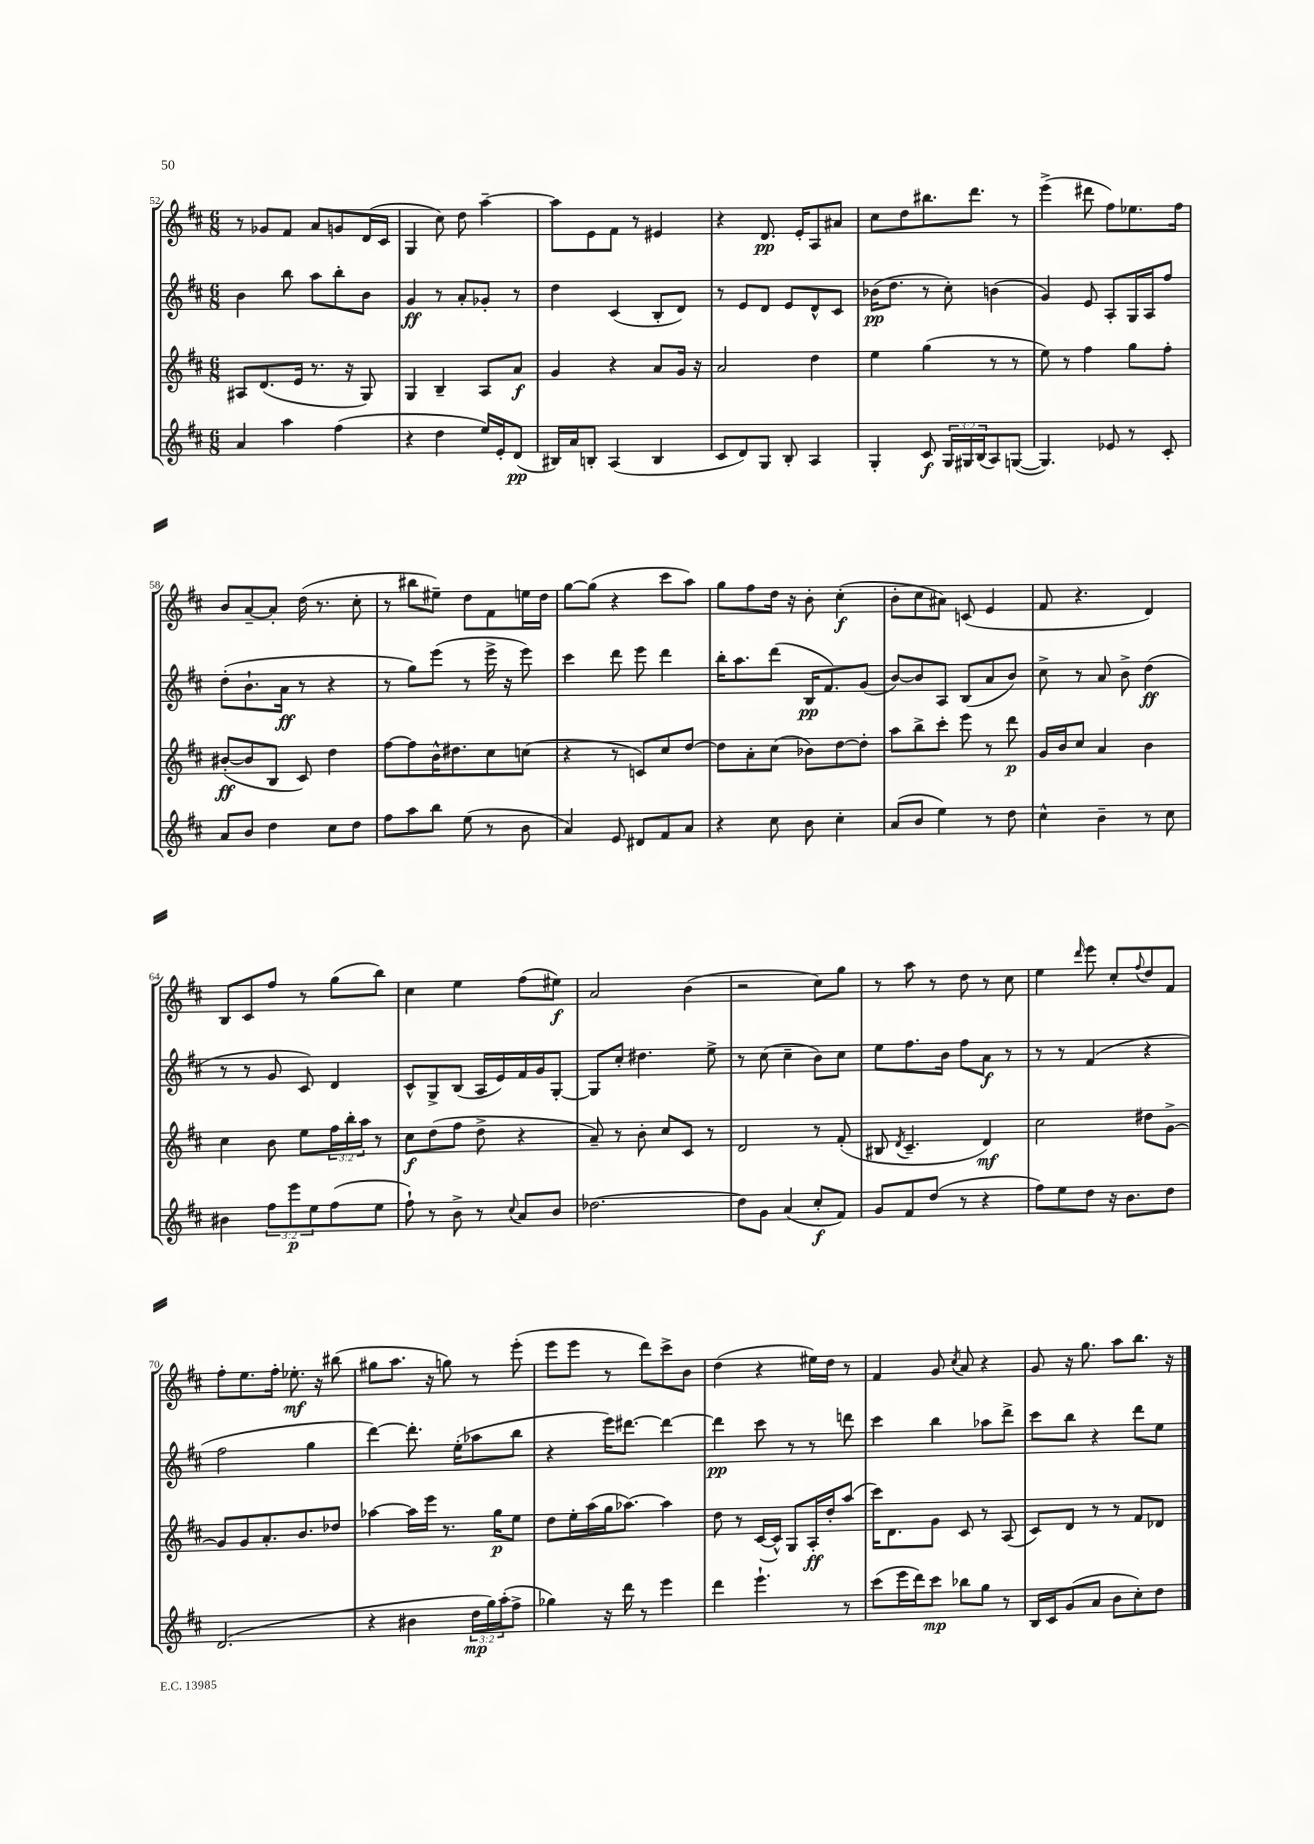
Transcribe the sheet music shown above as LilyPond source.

<<
\new StaffGroup <<
\new Staff = "s0" {
    \clef treble \key d \major \numericTimeSignature \time 6/8
    r8 ges'8 fis'8 a'8 g'8 d'16( cis'16 |
    g4 cis''8) d''8 a''4~-- |
    a''8 e'8 fis'8 r8 eis'4 |
    r4 d'8.\pp e'16-. a8 ais'8 |
    cis''8 d''8 bis''8. d'''8. r8 |
    e'''4->( dis'''8 fis''8) ees''8. fis''16 |
    b'8 a'8~-- a'8-. d''16( r8. cis''8-. |
    r8 bis''8 eis''8--) d''8 fis'8 e''16 d''16 |
    g''8~ g''8( r4 cis'''8 a''8) |
    g''8 fis''8 d''16 r16 b'8-. cis''4-.\f( |
    b'8-. cis''8 ais'8) c'8( e'4 |
    fis'8 r4. d'4) |
    b8 cis'8 fis''8 r8 g''8( b''8) |
    cis''4 e''4 fis''8( eis''8\f) |
    a'2 b'4( |
    r2 cis''8) g''8 |
    r8 a''8 r8 d''8 r8 cis''8 |
    e''4 \grace { d'''16 } e'''8 cis''8-. \appoggiatura { fis''8 } d''8 fis'8 |
    fis''8-. e''8. fis''16-. ees''8.-.\mf r16 bis''8( |
    gis''8 a''8. r16 g''8) r8 e'''8-.( |
    e'''8 e'''8 r8 d'''8) cis'''8-> b'8 |
    d''4( r4 eis''16) d''16 r8 |
    fis'4 g'8 \acciaccatura { cis''8 } a'8 r4 |
    g'8 r16 g''8. a''8 b''8. r16 \bar "|." |
}
\new Staff = "s1" {
    \clef treble \key d \major \numericTimeSignature \time 6/8
    b'4 b''8 a''8 b''8-. b'8 |
    g'4\ff r8 a'8-. ges'8-. r8 |
    d''4 cis'4( b8-. d'8) |
    r8 e'8 d'8 e'8 d'8-^ cis'8 |
    bes'16\pp( d''8. r8 cis''8-.) b'4( |
    g'4) e'8 a8-. g16 a16 fis''8 |
    d''8-.( b'8.-! a'16\ff r8 r4 |
    r8 g''8) e'''8( r8 e'''16-> r16 e'''8) |
    cis'''4 d'''8 e'''8 d'''4 |
    b''16-. a''8. d'''8( b16\pp fis'8.) g'8( |
    b'8~) b'8 a8 b8( a'8 b'8) |
    cis''8-> r8 a'8 b'8-> d''4\ff( |
    r8 r8 g'8 cis'8) d'4 |
    cis'8-^ g8-> b8( a16 e'16) fis'16 g'16 g8~-. |
    g8 cis''8-. dis''4. e''8-> |
    r8 cis''8( cis''4-- b'8) cis''8 |
    e''8 fis''8. b'16 fis''8 a'8\f r8 |
    r8 r8 fis'4( r4 |
    fis''2 g''4 |
    d'''4~) d'''8.-. e''16-.( aes''8 b''8 |
    r4 e'''16) dis'''8.~ dis'''4~ |
    dis'''4\pp cis'''8 r8 r8 d'''8 |
    cis'''4 b''4 aes''8 d'''8-> |
    cis'''8 b''8 r4 d'''8 e''8 \bar "|." |
}
\new Staff = "s2" {
    \clef treble \key d \major \numericTimeSignature \time 6/8 \override Staff.TupletNumber.text = #tuplet-number::calc-fraction-text
    ais8 d'8.( e'16 r8. r16 g8) |
    g4 b4-- a8 a'8\f |
    g'4 r4 a'8 g'16 r16 |
    a'2 d''4 |
    e''4 g''4( r8 r8 |
    e''8) r8 fis''4 g''8 fis''8-. |
    bis'8~-.\ff( bis'8 b8 cis'8) d''4 |
    fis''8~ fis''8 b'16-^ dis''8. cis''8 c''8( |
    r4 r8 c'8) cis''8 d''8~ |
    d''8 a'8-. cis''8( bes'8) d''8~ d''8-. |
    a''8 b''8-> cis'''8-. e'''8 r8 d'''8\p |
    g'16 b'16 cis''8 a'4 b'4 |
    cis''4 b'8 e''8 \tuplet 3/2 { fis''16 b''16-. a''16 } r8 |
    cis''8\f d''8( fis''8 d''8-> r4 |
    a'8--) r8 b'8-. cis''8 cis'8 r8 |
    d'2 r8 fis'8-.( |
    bis8 \acciaccatura { d'8 } cis'4.-- d'4\mf) |
    cis''2 dis''8 g'8~-> |
    g'8 g'8 a'8.-. b'8. des''8 |
    aes''4~ aes''16 e'''16 r8. g''16\p e''8 |
    d''8 e''16-. a''16( g''16 aes''8.~) aes''4 |
    d''8 r8 cis'16~( cis'16-^) g8 a16-.\ff d''16-. a''8( |
    cis'''16) d'8. g'8 cis'8 r8 a8( |
    cis'8) d'8 r8 r8 fis'8 des'8 \bar "|." |
}
\new Staff = "s3" {
    \clef treble \key d \major \numericTimeSignature \time 6/8 \override Staff.TupletNumber.text = #tuplet-number::calc-fraction-text
    a'4 a''4 fis''4( |
    r4 d''4 e''16) e'16-. d'8\pp( |
    bis16) a'16 b8-. a4( b4 |
    cis'8 d'8) g8 b8-. a4 |
    g4-. cis'8\f \tuplet 3/2 { g16 gis16 b16( } a8) g8~( |
    g4.) ees'8 r8 cis'8-. |
    a'8 b'8 d''4 cis''8 d''8 |
    fis''8 a''8 b''8 e''8( r8 b'8 |
    a'4) e'8 dis'8 fis'8 a'8 |
    r4 cis''8 b'8 cis''4-. |
    a'8( b'8 e''4) r8 d''8 |
    cis''4-^ b'4-- r8 cis''8 |
    bis'4 \tuplet 3/2 { fis''8 e'''8\p e''8 } fis''8( e''8 |
    fis''8-!) r8 b'8-> r8 \appoggiatura { cis''8 } a'8 b'8 |
    des''2.~ |
    des''8 g'8 a'4( cis''8-.\f fis'8) |
    g'8 fis'8 d''8( r8 r4 |
    fis''8) e''8 d''8 r16 b'8. d''8 |
    d'2.( |
    r4 bis'4 \tuplet 3/2 { d''16\mp g''16) a''16-.( } fis''8-> |
    ges''4) r16 d'''16 r8 e'''4 |
    d'''4 e'''4.-! r8 |
    cis'''8( e'''16 d'''16) cis'''8\mp bes''8 g''8 r8 |
    b16 cis'16 g'8( a'8 b'8 cis''8-.) d''8 \bar "|." |
}
>>
>>
\layout { \context { \Score currentBarNumber = #52 } }
